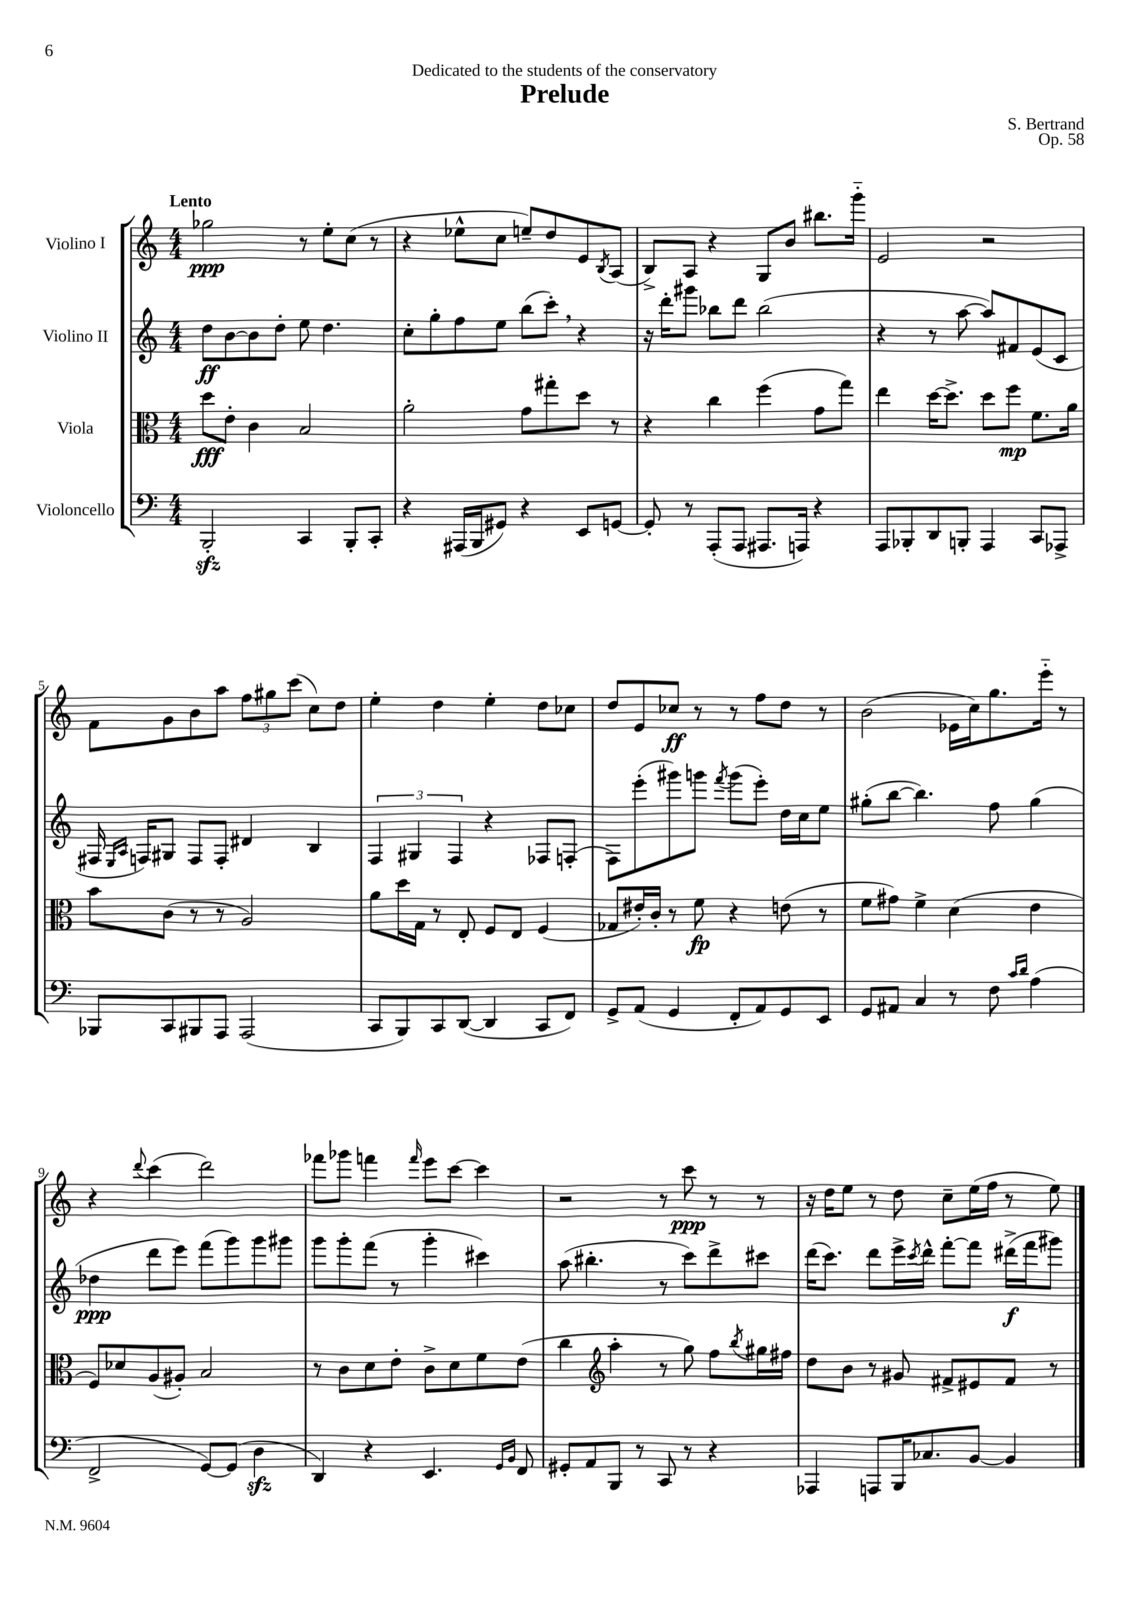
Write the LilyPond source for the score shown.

\header { title = "Prelude" composer = "S. Bertrand" dedication = "Dedicated to the students of the conservatory" opus = "Op. 58" }
<<
\new StaffGroup <<
\new Staff = "s0" \with { instrumentName = "Violino I" } {
    \clef treble \key c \major \numericTimeSignature \time 4/4 \tempo "Lento"
    ges''2\ppp r8 e''8-. c''8( r8 |
    r4 ees''8-^ c''8 e''8--) d''8 e'8 \acciaccatura { b8 } a8( |
    b8->) a8 r4 g8 b'8 bis''8. g'''16-_ |
    e'2 r2 |
    f'8 g'8 b'8 a''8 \tuplet 3/2 { f''8 gis''8 c'''8( } c''8) d''8 |
    e''4-. d''4 e''4-. d''8 ces''8 |
    d''8 e'8 ces''8\ff r8 r8 f''8 d''8 r8 |
    b'2( ees'16 c''16) g''8. e'''16-_ r8 |
    r4 \appoggiatura { d'''8 } c'''4( d'''2) |
    fes'''8 ges'''8 f'''4 \grace { f'''16 } e'''8 c'''8~ c'''4 |
    r2 r8 c'''8\ppp r8 r8 |
    r16 d''16 e''8 r8 d''8 c''8-- e''16( f''16 r8 e''8) \bar "|." |
}
\new Staff = "s1" \with { instrumentName = "Violino II" } {
    \clef treble \key c \major \numericTimeSignature \time 4/4
    d''8\ff b'8~ b'8 d''8-. e''8 d''4. |
    c''8-. g''8-. f''8 e''8 b''8( c'''8-.) \breathe r4 |
    r16 d'''16-. gis'''8 bes''8 d'''8 bes''2( |
    r4 r8 a''8~ a''8) fis'8 e'8( c'8 |
    fis16 \grace { e16 a16 } f16) gis8 f8 f8-. dis'4 b4 |
    \tuplet 3/2 { f4 gis4 f4 } r4 fes8 f8-.( |
    f8) e'''8-.( gis'''8) g'''8 \acciaccatura { f'''8 } g'''8( e'''8-.) d''16 c''16 e''8 |
    gis''8-.( b''8~ b''4.) f''8 gis''4( |
    des''4\ppp d'''8 e'''8) f'''8( g'''8) g'''8 gis'''8 |
    g'''8 g'''8-. f'''8( r8 g'''4-. cis'''4) |
    a''8( bis''4.-. r8 c'''8) d'''8-> cis'''8 |
    d'''16( c'''8.) d'''8 e'''16-> \acciaccatura { c'''8 } d'''16-^ f'''8~-. f'''8 dis'''16->\f( f'''16 gis'''8) \bar "|." |
}
\new Staff = "s2" \with { instrumentName = "Viola" } {
    \clef alto \key c \major \numericTimeSignature \time 4/4
    d''8\fff e'8-. c'4 b2 |
    a'2-. g'8 gis''8-. d''8 r8 |
    r4 c''4 f''4( g'8 g''8) |
    e''4 d''16~ d''8.-> d''8 f''8\mp f'8. a'16 |
    b'8 c'8( r8 r8 a2) |
    a'8 d''16 g16 r8 e8-. f8 e8 f4( |
    ges8 eis'16-.) c'16-. r8 f'8\fp r4 e'8( r8 |
    f'8 gis'8) f'4-> d'4( e'4 |
    f8) des'8 a8( ais8-.) b2 |
    r8 c'8 d'8 e'8-. c'8-> d'8 f'8 e'8( |
    c''4 \clef treble a''4-. r8 g''8) f''8 \acciaccatura { b''8 } gis''16 fis''16 |
    d''8 b'8 r8 gis'8 fis'8-> eis'8 fis'8 r8 \bar "|." |
}
\new Staff = "s3" \with { instrumentName = "Violoncello" } {
    \clef bass \key c \major \numericTimeSignature \time 4/4
    b,,2-.\sfz c,4 b,,8-. c,8-. |
    r4 ais,,16( b,,16 gis,8) r4 e,8 g,8~ |
    g,8-. r8 a,,8-.( a,,8 ais,,8. a,,16) r4 |
    a,,8 bes,,8-. d,8 b,,8-. a,,4 c,8 aes,,8-> |
    bes,,8 c,8 bis,,8 a,,8 a,,2( |
    c,8 b,,8) c,8 d,8~( d,4 c,8 f,8) |
    g,8-> a,8( g,4 f,8-. a,8) g,8 e,8 |
    g,8 ais,8 c4 r8 f8 \grace { c'16 d'16 } a4( |
    f,2-> g,8~) g,8( d4\sfz |
    d,4) r4 e,4. \grace { g,16 b,16 } f,8 |
    gis,8-. a,8 b,,8 r8 c,8 r8 r4 |
    aes,,4 a,,8 b,,16 ces8. b,8~ b,4 \bar "|." |
}
>>
>>
